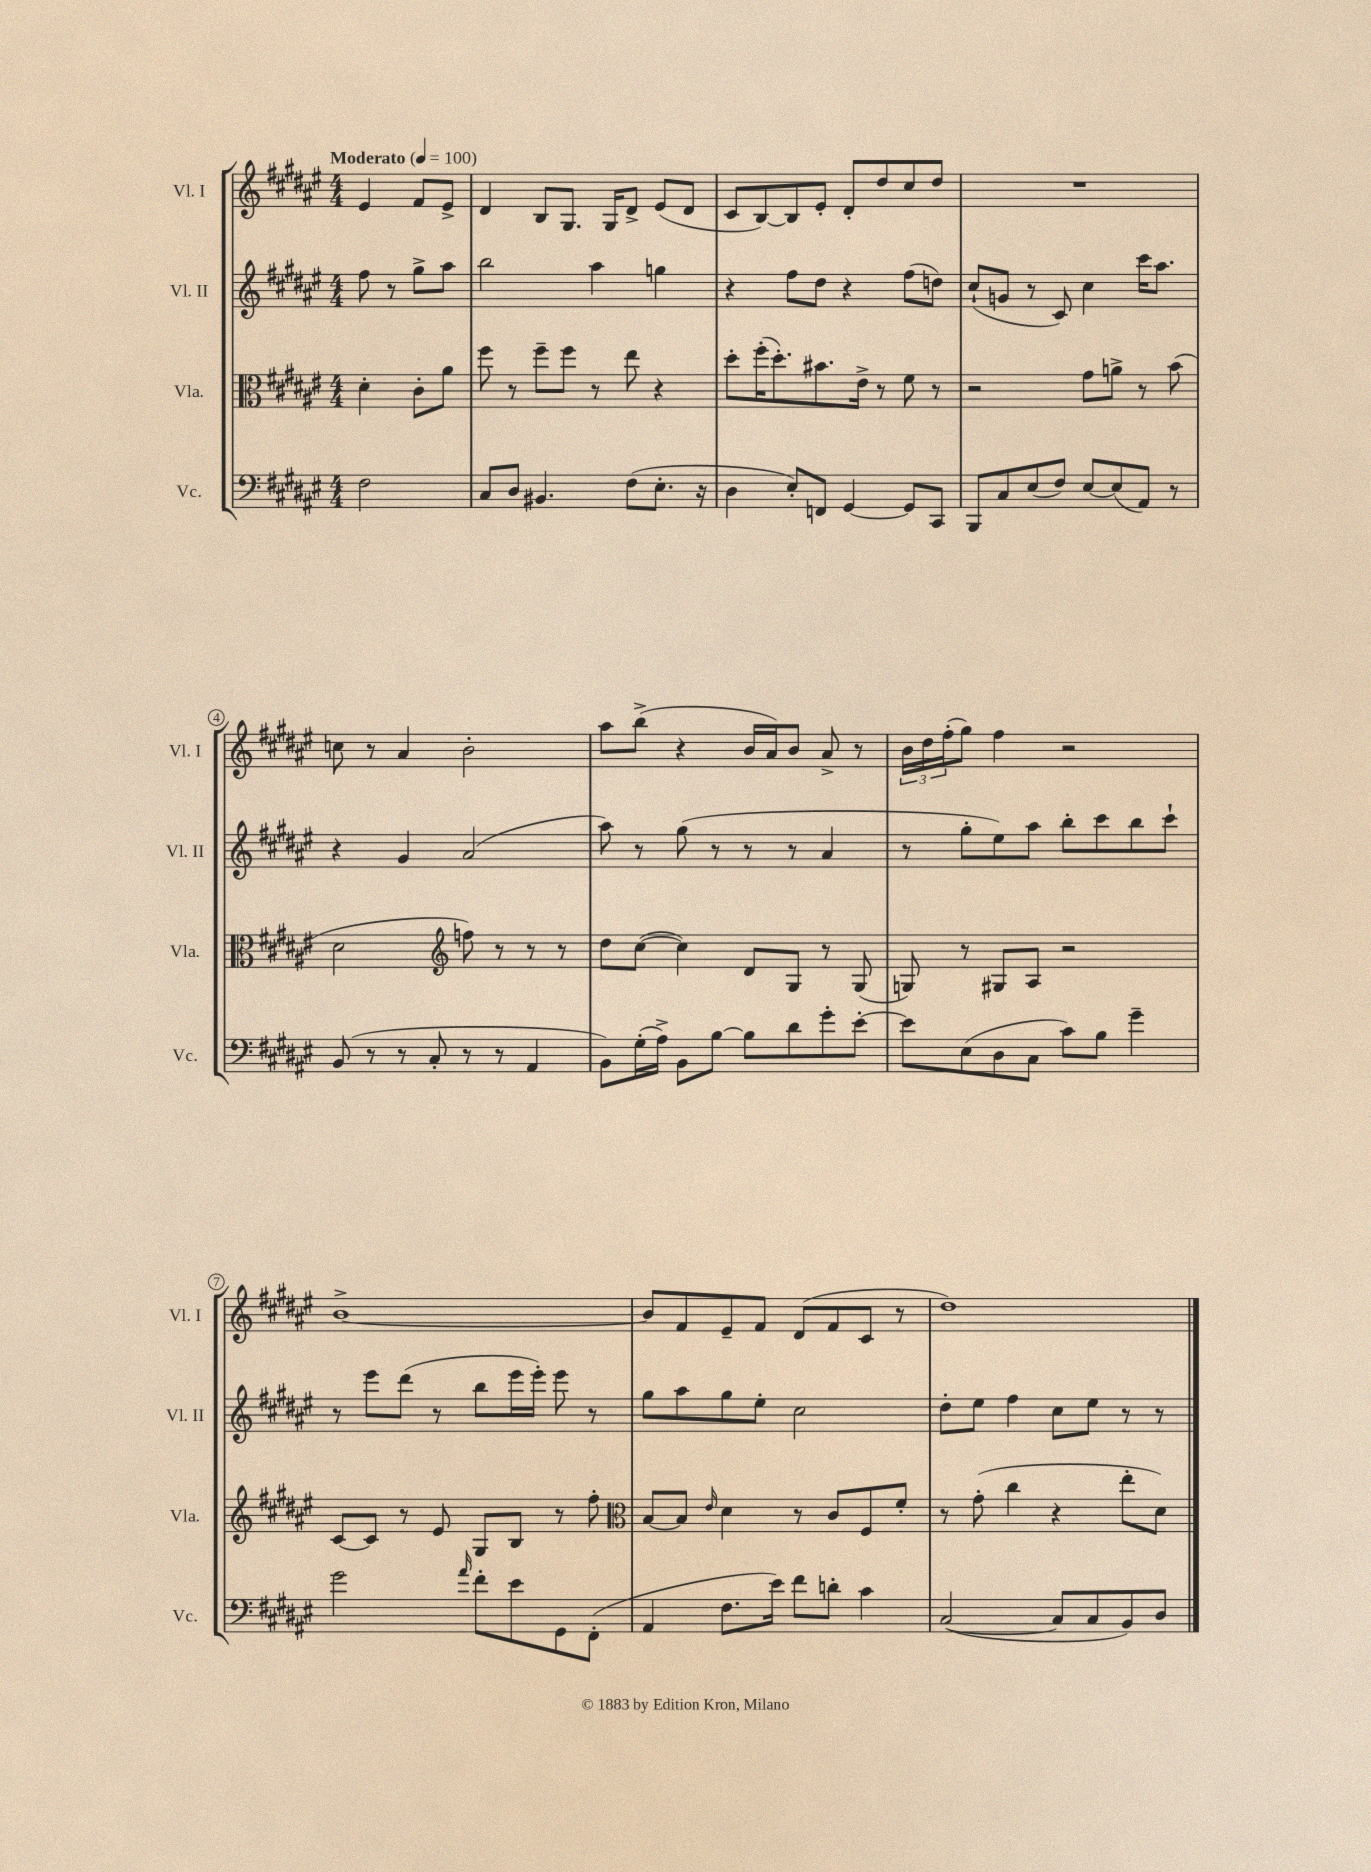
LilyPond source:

<<
\new StaffGroup <<
\new Staff = "s0" \with { instrumentName = "Vl. I" shortInstrumentName = "Vl. I" } {
    \clef treble \key fis \major \numericTimeSignature \time 4/4 \partial 2 \tempo "Moderato" 4 = 100
    eis'4 fis'8 eis'8-> |
    dis'4 b8 gis8. gis16 dis'8-> eis'8( dis'8 |
    cis'8 b8~) b8 eis'8-. dis'8-. dis''8 cis''8 dis''8 |
    R1 |
    c''8 r8 ais'4 b'2-. |
    ais''8 b''8->( r4 b'16 ais'16) b'8 ais'8-> r8 |
    \tuplet 3/2 { b'16 dis''16 fis''16-.( } gis''8) fis''4 r2 |
    b'1~-> |
    b'8 fis'8 eis'8-- fis'8 dis'8( fis'8 cis'8 r8 |
    dis''1) \bar "|." |
}
\new Staff = "s1" \with { instrumentName = "Vl. II" shortInstrumentName = "Vl. II" } {
    \clef treble \key fis \major \numericTimeSignature \time 4/4 \partial 2
    fis''8 r8 gis''8-> ais''8 |
    b''2 ais''4 g''4 |
    r4 fis''8 dis''8 r4 fis''8( d''8) |
    cis''8-!( g'8 r8 cis'8) cis''4 cis'''16 ais''8. |
    r4 gis'4 ais'2( |
    ais''8) r8 gis''8( r8 r8 r8 ais'4 |
    r8 gis''8-. eis''8) ais''8 b''8-. cis'''8 b''8 cis'''8-! |
    r8 eis'''8 dis'''8( r8 b''8 eis'''16 eis'''16-.) eis'''8 r8 |
    gis''8 ais''8 gis''8 eis''8-. cis''2 |
    dis''8-. eis''8 fis''4 cis''8 eis''8 r8 r8 \bar "|." |
}
\new Staff = "s2" \with { instrumentName = "Vla." shortInstrumentName = "Vla." } {
    \clef alto \key fis \major \numericTimeSignature \time 4/4 \partial 2
    dis'4-. cis'8-. ais'8 |
    fis''8 r8 fis''8-- fis''8 r8 eis''8 r4 |
    dis''8-. fis''16-.( dis''8.-.) bis'8. eis'16-> r8 fis'8 r8 |
    r2 gis'8 a'8-> r8 b'8( |
    dis'2 \clef treble f''8) r8 r8 r8 |
    dis''8 cis''8~( cis''4) dis'8 gis8 r8 gis8( |
    g8) r8 gis8 ais8 r2 |
    cis'8~ cis'8 r8 eis'8 gis8 b8 r8 fis''8-. |
    \clef alto b8~ b8 \grace { eis'16 } dis'4 r8 cis'8 fis8 fis'8-. |
    r8 gis'8-.( cis''4 r4 eis''8-. dis'8) \bar "|." |
}
\new Staff = "s3" \with { instrumentName = "Vc." shortInstrumentName = "Vc." } {
    \clef bass \key fis \major \numericTimeSignature \time 4/4 \partial 2
    fis2 |
    cis8 dis8 bis,4. fis8( eis8.-. r16 |
    dis4 eis8-.) f,8 gis,4~ gis,8 cis,8 |
    b,,8 cis8 eis8( fis8) eis8~ eis8( ais,8) r8 |
    b,8( r8 r8 cis8-. r8 r8 ais,4 |
    b,8) gis16-.( ais16->) b,8 b8~ b8 dis'8 gis'8-. eis'8~-. |
    eis'8 eis8( dis8 cis8 cis'8) b8 gis'4-- |
    gis'2 \grace { ais'16 } fis'8-. eis'8 gis,8 fis,8-.( |
    ais,4 fis8. eis'16) fis'8 d'8-. cis'4 |
    cis2~( cis8 cis8 b,8) dis8 \bar "|." |
}
>>
>>
\layout { \context { \Score \override BarNumber.stencil = #(make-stencil-circler 0.1 0.3 ly:text-interface::print) } }
